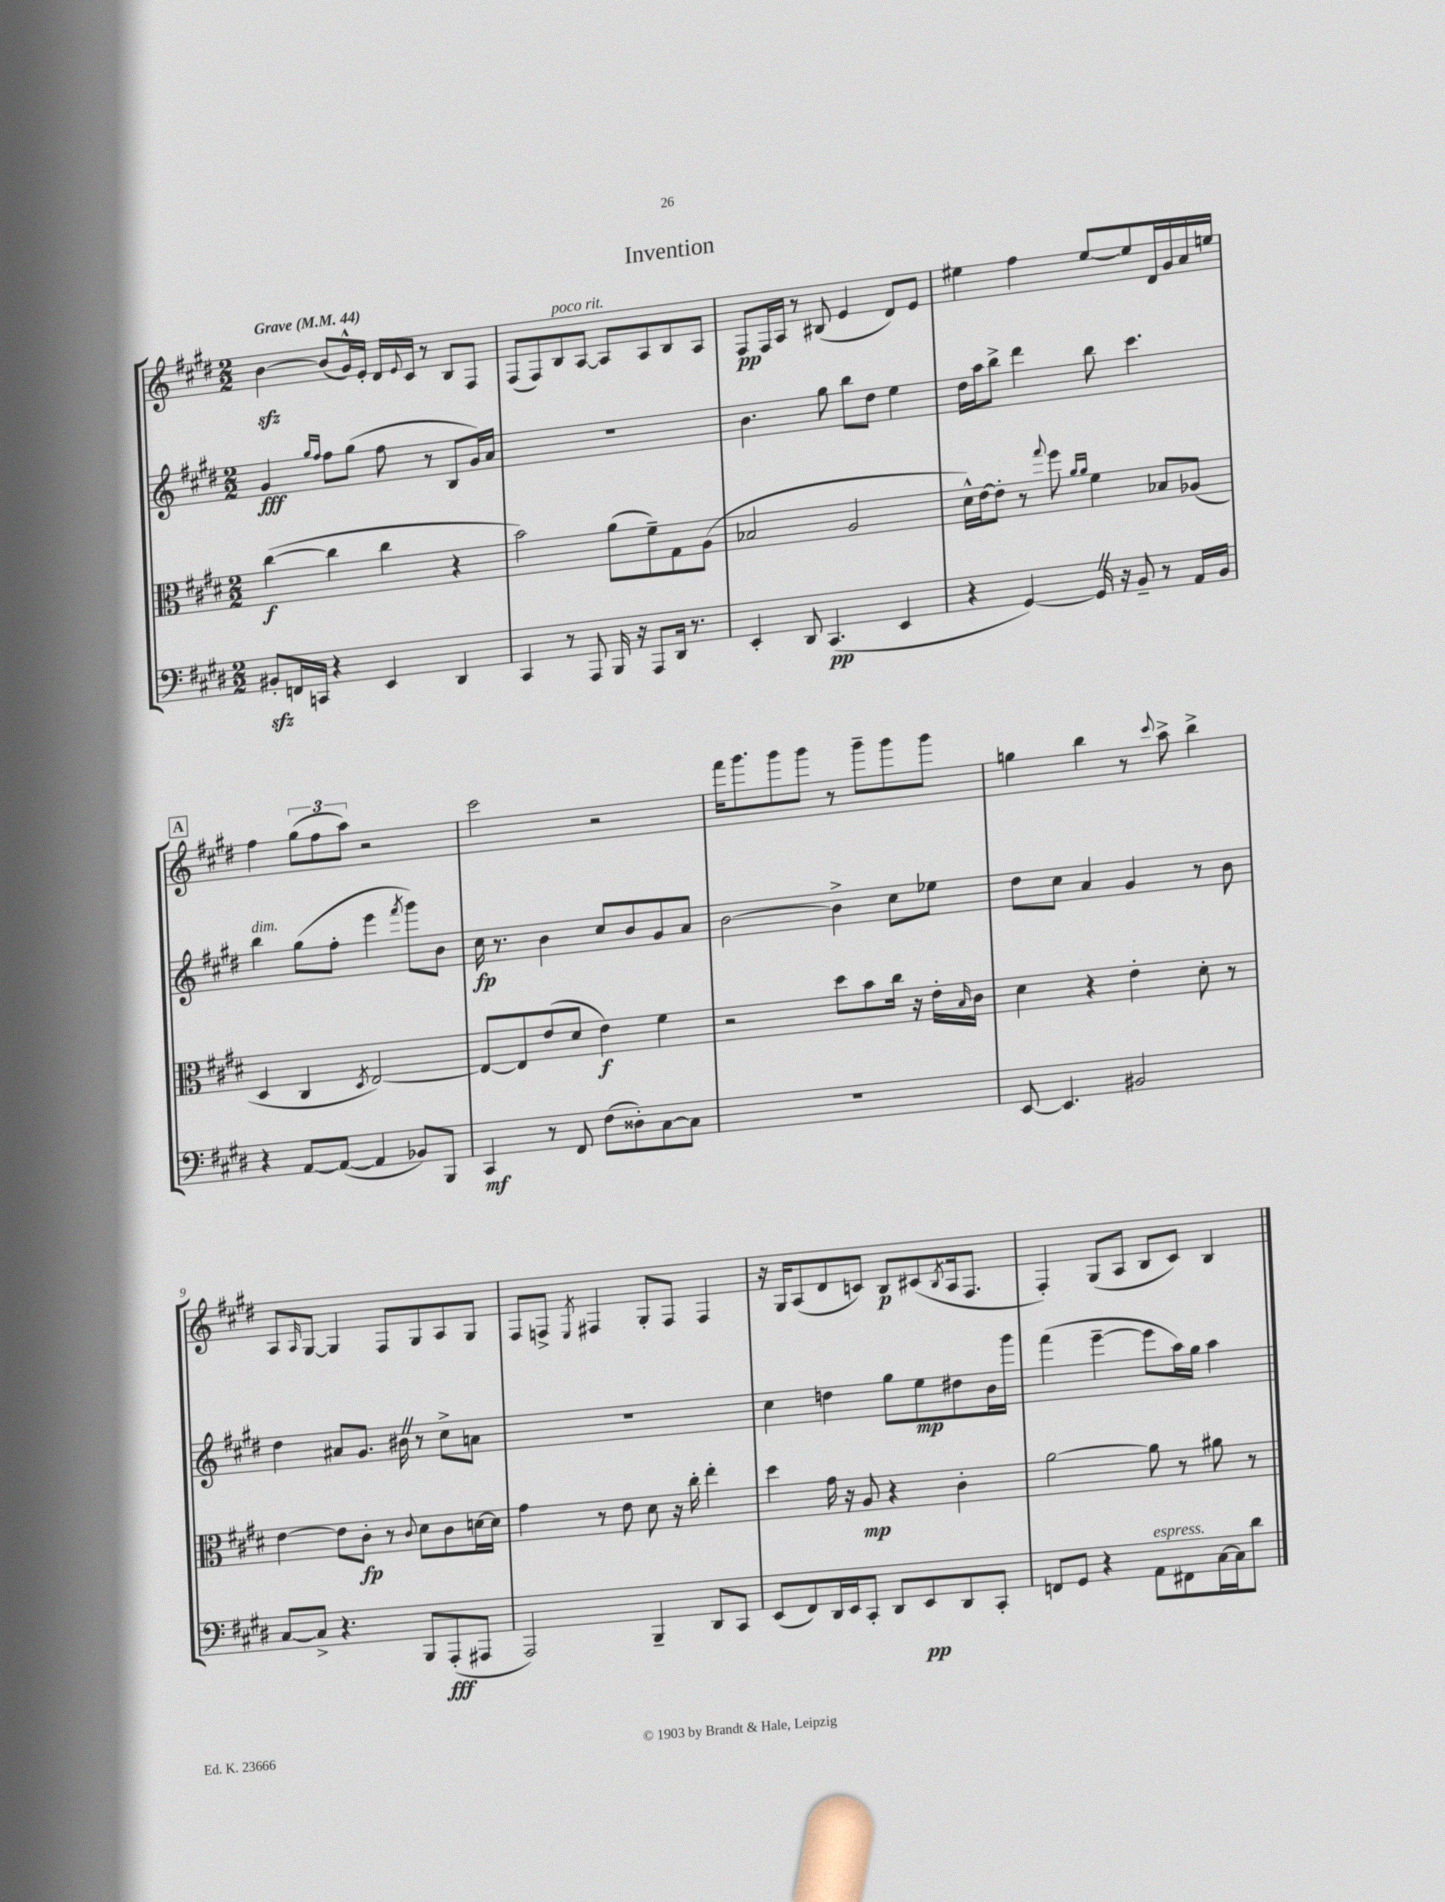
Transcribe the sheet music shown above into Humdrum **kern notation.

**kern	**kern	**kern	**kern
*staff4	*staff3	*staff2	*staff1
*clefF4	*clefC3	*clefG2	*clefG2
*k[f#c#g#d#]	*k[f#c#g#d#]	*k[f#c#g#d#]	*k[f#c#g#d#]
*M2/2	*M2/2	*M2/2	*M2/2
*MM44	*MM44	*MM44	*MM44
8BB#'/L	([4cc#\	4g#/	[4b\
16FF/L	.	.	.
16CC/JJ	.	.	.
.	.	16qqgg#/LL	.
.	.	16qqff#/JJ	.
4r	4cc#\]	8ff#\L	(8b/]L
.	.	(8gg#\J	16g#^^/L)
.	.	.	16e'/JJ
4EE/	4cc#\	8ff#\	16d#/LL
.	.	.	8qqe/
.	.	.	16c#/JJ
.	.	8r	8r
4DD#/	4r	8B/L	8B/L
.	.	16g#/L)	8F#/J
.	.	16a/JJ	.
=	=	=	=
4CC#/	2b\)	1r	(8F#/L
.	.	.	8F#/)
8r	.	.	8B/
8AAA/	.	.	[8A/J
16BBB/	(8a\L	.	8A/]L
16r	.	.	.
8AAA/L	8f#~\)	.	8A/
16DD#/Jk	8G#\	.	8B/
8.r	.	.	.
.	(8A\J	.	8A/J
=	=	=	=
4EE'/	2B-/	4.b\	8F#/L
.	.	.	16F#/L
.	.	.	16A/JJ
8DD#/	.	.	8r
(4.CC#/	.	8gg#\	(8B#/
.	2A/	8bb\L	4e/
.	.	8dd#\J	.
4EE/	.	4ee\	8d#/L)
.	.	.	8e/J
=	=	=	=
4r	16d#^^\LL)	16dd#\LL	4ee#\
.	[16e\J	16aa\J	.
.	8e'\]J	8bb^\J	.
[4GG#/)	8r	4ddd#\	4ff#\
.	8qqgg#/	.	.
.	8ff#\	.	.
.	16qqa/LL	.	.
.	16qqa/JJ	.	.
16GG#/]	4f#\	8bb\	[8ee#/L
16r	.	.	.
8BB~/	.	4.ccc#\	8ee#/]
8r	8B-/L	.	16d#/L
.	.	.	16g#/
16AA/LL	(8A-/J	.	16a/
16BB/JJ	.	.	16ee/JJ
=	=	=	=
4r	4D#/	4bb\	4ff#\
[8AA/L	4C#/	(8gg#\L	(12gg#\L
.	.	.	12ff#\
(8AA/_J	.	8ff#'\J	.
.	.	.	12aa\J)
.	8qD#/	.	.
4AA/]	[2E/)	4eee\	2r
.	.	8qfff#/	.
8BB-/L)	.	8ggg#\L)	.
8BBB/J	.	8b\J	.
=	=	=	=
4CC#/	8E/_L	16cc#\	2ccc#\
.	.	8.r	.
.	8E/]	.	.
8r	(8e/	4b\	.
8FF#/	8d#/J	.	.
(8F#\L	4e\)	8cc#/L	2r
8D##'\)	.	8b/	.
[8C#\	4f#\	8g#/	.
8C#\]J	.	8a/J	.
=	=	=	=
1r	2r	[2b\	16fff#\LK
.	.	.	8.ggg#\
.	.	.	8ggg#\
.	.	.	8ggg#\J
.	8dd#\L	4b^\]	8r
.	8b\	.	8ggg#~\L
.	16cc#\Jk	8cc#\L	8ggg#\
.	16r	.	.
.	16e'\LL	8ee-\J	8ggg#\J
.	16qqB/	.	.
.	16c#\JJ	.	.
=	=	=	=
[8EE/	4d#\	8dd#\L	4gg\
4.EE/]	.	8cc#\J	.
.	4r	4a/	4bb\
2BB#/	4e'\	4g#/	8r
.	.	.	8qqccc#/
.	.	.	8aa^\
.	8d#'\	8r	4bb^\
.	8r	8b\	.
=	=	=	=
[8C#/L	[4e\	4dd#\	8A/L
.	.	.	16qqA/
8C#^/]J	.	.	[8G#/J
4.r	8e\]L	8a#/L	4G#/]
.	8c#'\J	8.g#/J	.
.	8r	.	8F#/L
.	.	16b#\	.
.	8qqc#/	.	.
8BBB/L	8d#\L	8r	8G#/
(8AAA'/	8c#\	8cc#^\L	8A/
8AAA#/J	[16d\L	8a\J	8G#/J
.	16d\]JJ	.	.
=	=	=	=
2AAA/)	4g#\	1r	8F#/L
.	.	.	8F^/J
.	.	.	8qE/
.	8r	.	4F#/
.	8e\	.	.
4BBB~/	8d#\	.	8G#'/L
.	16r	.	8F#/J
.	16cc#'\	.	.
8DD#/L	4ee'\	.	4F#/
8CC#/J	.	.	.
=	=	=	=
(8EE/L	4dd#\	4cc#\	16r
.	.	.	16G#/LK
8FF#/)	.	.	(8A/
16DD#/L	16g#\	4dd\	8d#/
16EE/J	16r	.	.
8CC#'/J	8A/	.	8c/J)
8DD#/L	4r	8gg#\L	8B/L
8EE/	.	8ee\	(8c#/
.	.	.	8qB/
8DD#/	4c#'\	8dd#\	16A/k
.	.	.	8.F#/J
8CC#'/J	.	16b\L	.
.	.	16ggg#\JJ	.
=	=	=	=
8FF/L	[2a\	(4fff#\	4F#'/)
8GG#/J	.	.	.
4r	.	[4eee~\	(8G#/L
.	.	.	8A/J
8AA\L	8a\]	8eee\]L	8B/L
8FF#\	8r	16aa\L)	8c#/J)
.	.	16gg#\JJ	.
[16C#\L	8a#\	4aa\	4B/
16C#\]J	.	.	.
8d#\J	8r	.	.
==	==	==	==
*-	*-	*-	*-
